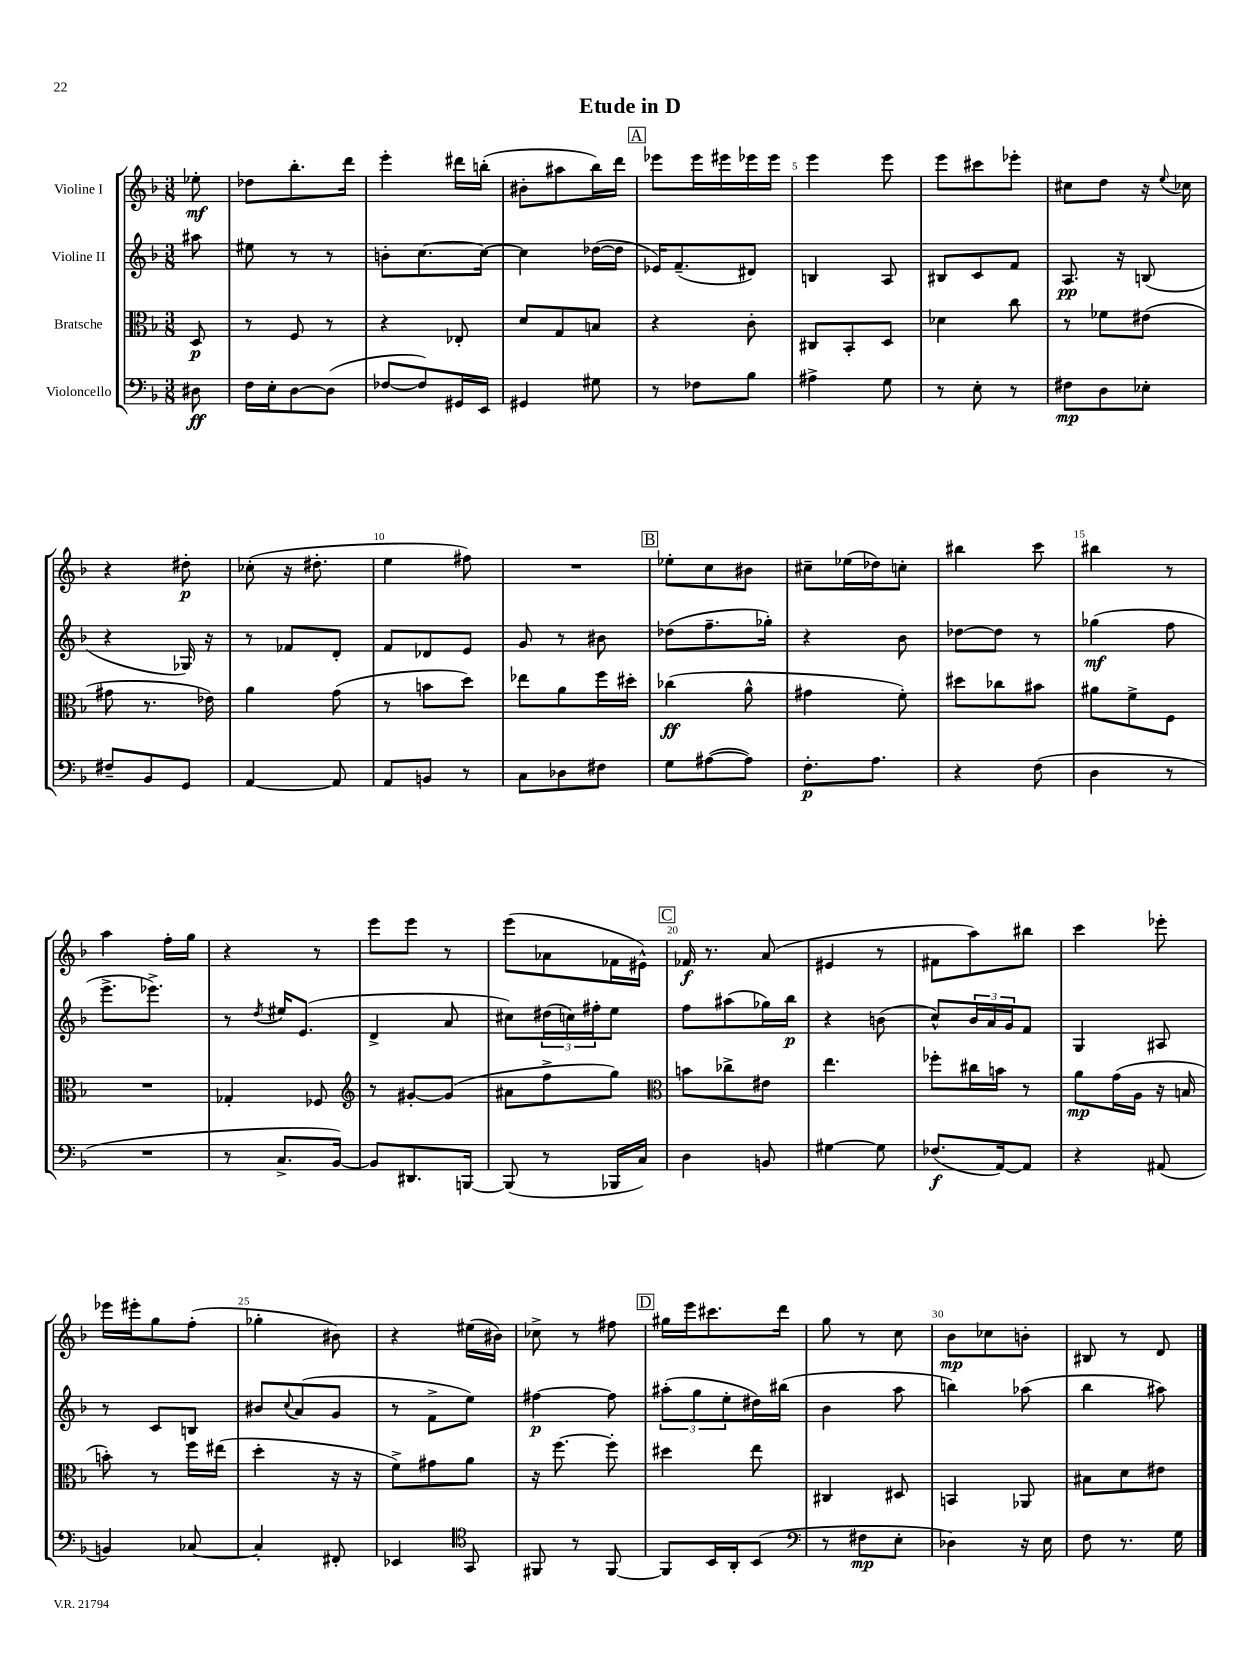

**kern	**kern	**kern	**kern
*staff4	*staff3	*staff2	*staff1
*clefF4	*clefC3	*clefG2	*clefG2
*k[b-]	*k[b-]	*k[b-]	*k[b-]
*M3/8	*M3/8	*M3/8	*M3/8
8D#	8D	8aa#	8ee-'
=	=	=	=
16F	8r	8ee#	8dd-
16E'	.	.	.
[8D	8F	8r	8.bb-'
(8D]	8r	8r	.
.	.	.	16ddd
=	=	=	=
[8F-	4r	8b'	4eee'
8F-])	.	[8.cc	.
16GG#	8E-'	.	16ddd#
16EE	.	16cc_	(16bb'
=	=	=	=
4GG#	8d	4cc]	8b#'
.	8G	.	8aa#
8G#	8B	([16dd-	16bb-)
.	.	16dd-]	16ddd
=	=	=	=
8r	4r	16e-)	8eee-
.	.	(8.f~	.
8F-	.	.	16eee-
.	.	.	16eee#
8B-	8c'	8d#)	16eee-
.	.	.	16eee-
=	=	=	=
4A#^	8C#	4B	4eee
.	8BB-'	.	.
8G	8D	8A	8eee
=	=	=	=
8r	4d-	8B#	8eee
8E'	.	8c	8ccc#
8r	8cc	8f	8eee-'
=	=	=	=
8F#	8r	8.A	8cc#
8D	8f-	.	8dd
.	.	16r	.
8E-'	(8e#	(8B	16r
.	.	.	8qqee
.	.	.	16cc-
=	=	=	=
8F#~	8g#	4r	4r
8BB-	8.r	.	.
8GG	.	16G-)	8dd#'
.	16e-)	16r	.
=	=	=	=
[4AA	4a	8r	(8cc-'
.	.	8f-	16r
.	.	.	8.dd#'
8AA]	(8g	8d'	.
=	=	=	=
8AA	8r	8f	4ee
8BB	8b	8d-	.
8r	8dd)	8e	8ff#)
=	=	=	=
8C	8ee-	8g	4.r
8D-	8a	8r	.
8F#	16ff	8b#	.
.	16dd#'	.	.
=	=	=	=
8G	(4cc-	(8dd-	8ee-'
([8A#	.	8.ff~	8cc
8A#])	8a^^	.	8b#
.	.	16gg-')	.
=	=	=	=
8.F'	4g#	4r	8cc#~
.	.	.	(16ee-
8.A	.	.	16dd-)
.	8f')	8b-	8cc'
=	=	=	=
4r	8dd#	[8dd-	4bb#
.	8cc-	8dd-]	.
(8F	8b#	8r	8ccc
=	=	=	=
4D	8a#	(4gg-	4bb#
.	8f^	.	.
8r	8F	8ff	8r
=	=	=	=
4.r	4.r	8.eee^	4aa
.	.	8.eee-^)	.
.	.	.	16ff'
.	.	.	16gg
=	=	=	=
8r	4G-'	8r	4r
.	.	8qdd	.
8.C^	.	16ee#	.
.	.	(8.e	.
.	8F-	.	8r
[16BB-)	.	.	.
=	=	=	=
*	*clefG2	*	*
8BB-]	8r	4d^	8eee
8.DD#	[8g#'	.	8eee
.	(8g#]	8a	8r
[16BBB	.	.	.
=	=	=	=
(8BBB]	8a#	8cc#)	(8eee
8r	8ff^	(24dd#	8a-
.	.	24cc)	.
.	.	24ff#'	.
16BBB-	8gg)	8ee	16f-
16C)	.	.	16e#^^)
=	=	=	=
*	*clefC3	*	*
4D	8b	8ff	16f-
.	.	.	8.r
.	8cc-^	(8aa#	.
8BB	8e#	16gg-)	(8a
.	.	16bb-	.
=	=	=	=
[4G#	4.ee	4r	4e#
8G#]	.	(8b	8r
=	=	=	=
(8.F-	8ff-'	8cc^^)	8f#
.	16cc#	24b-	8aa)
.	.	24a	.
[16AA)	16b	.	.
.	.	24g	.
8AA]	8r	8f	8bb#
=	=	=	=
4r	8a	4G	4ccc
.	(16g	.	.
.	16A	.	.
(8AA#	16r	8A#	8eee-'
.	16B	.	.
=	=	=	=
4BB)	8b')	8r	16eee-
.	.	.	16eee#'
.	8r	8c	8gg
[8C-	16ff	8B	(8ff'
.	(16ee#	.	.
=	=	=	=
4C-']	4dd'	8b#	4gg-'
.	.	8qqcc	.
.	.	(8a	.
8FF#'	16r	8g	8b#)
.	16r	.	.
=	=	=	=
4EE-	8f^)	8r	4r
.	8g#	8f^	.
*clefC4	*	*	*
8GG	8a	8ee)	(16ee#
.	.	.	16b#)
=	=	=	=
8FF#	16r	[4ff#	8cc-^
.	[8.ff	.	.
8r	.	.	8r
[8FF#	8ff']	8ff#]	8ff#
=	=	=	=
8FF#]	4dd#	(12aa#'	16gg#
.	.	.	16eee
.	.	12gg	.
16BB-	.	.	8.ccc#
.	.	12ee'	.
16AA'	.	.	.
(8BB-	8ee	16dd#)	.
.	.	(16bb#	16ddd
=	=	=	=
*clefF4	*	*	*
8r	4C#	4b-	8gg
8F#	.	.	8r
8E'	8D#	8aa	8cc
=	=	=	=
4D-)	4BB	4bb)	8b-
.	.	.	8cc-
16r	8AA-	(8aa-	8b'
16E	.	.	.
=	=	=	=
8F	8B#	4bb-	8B#
8.r	8d	.	8r
.	8e#	8aa#)	8d
16G	.	.	.
==	==	==	==
*-	*-	*-	*-
